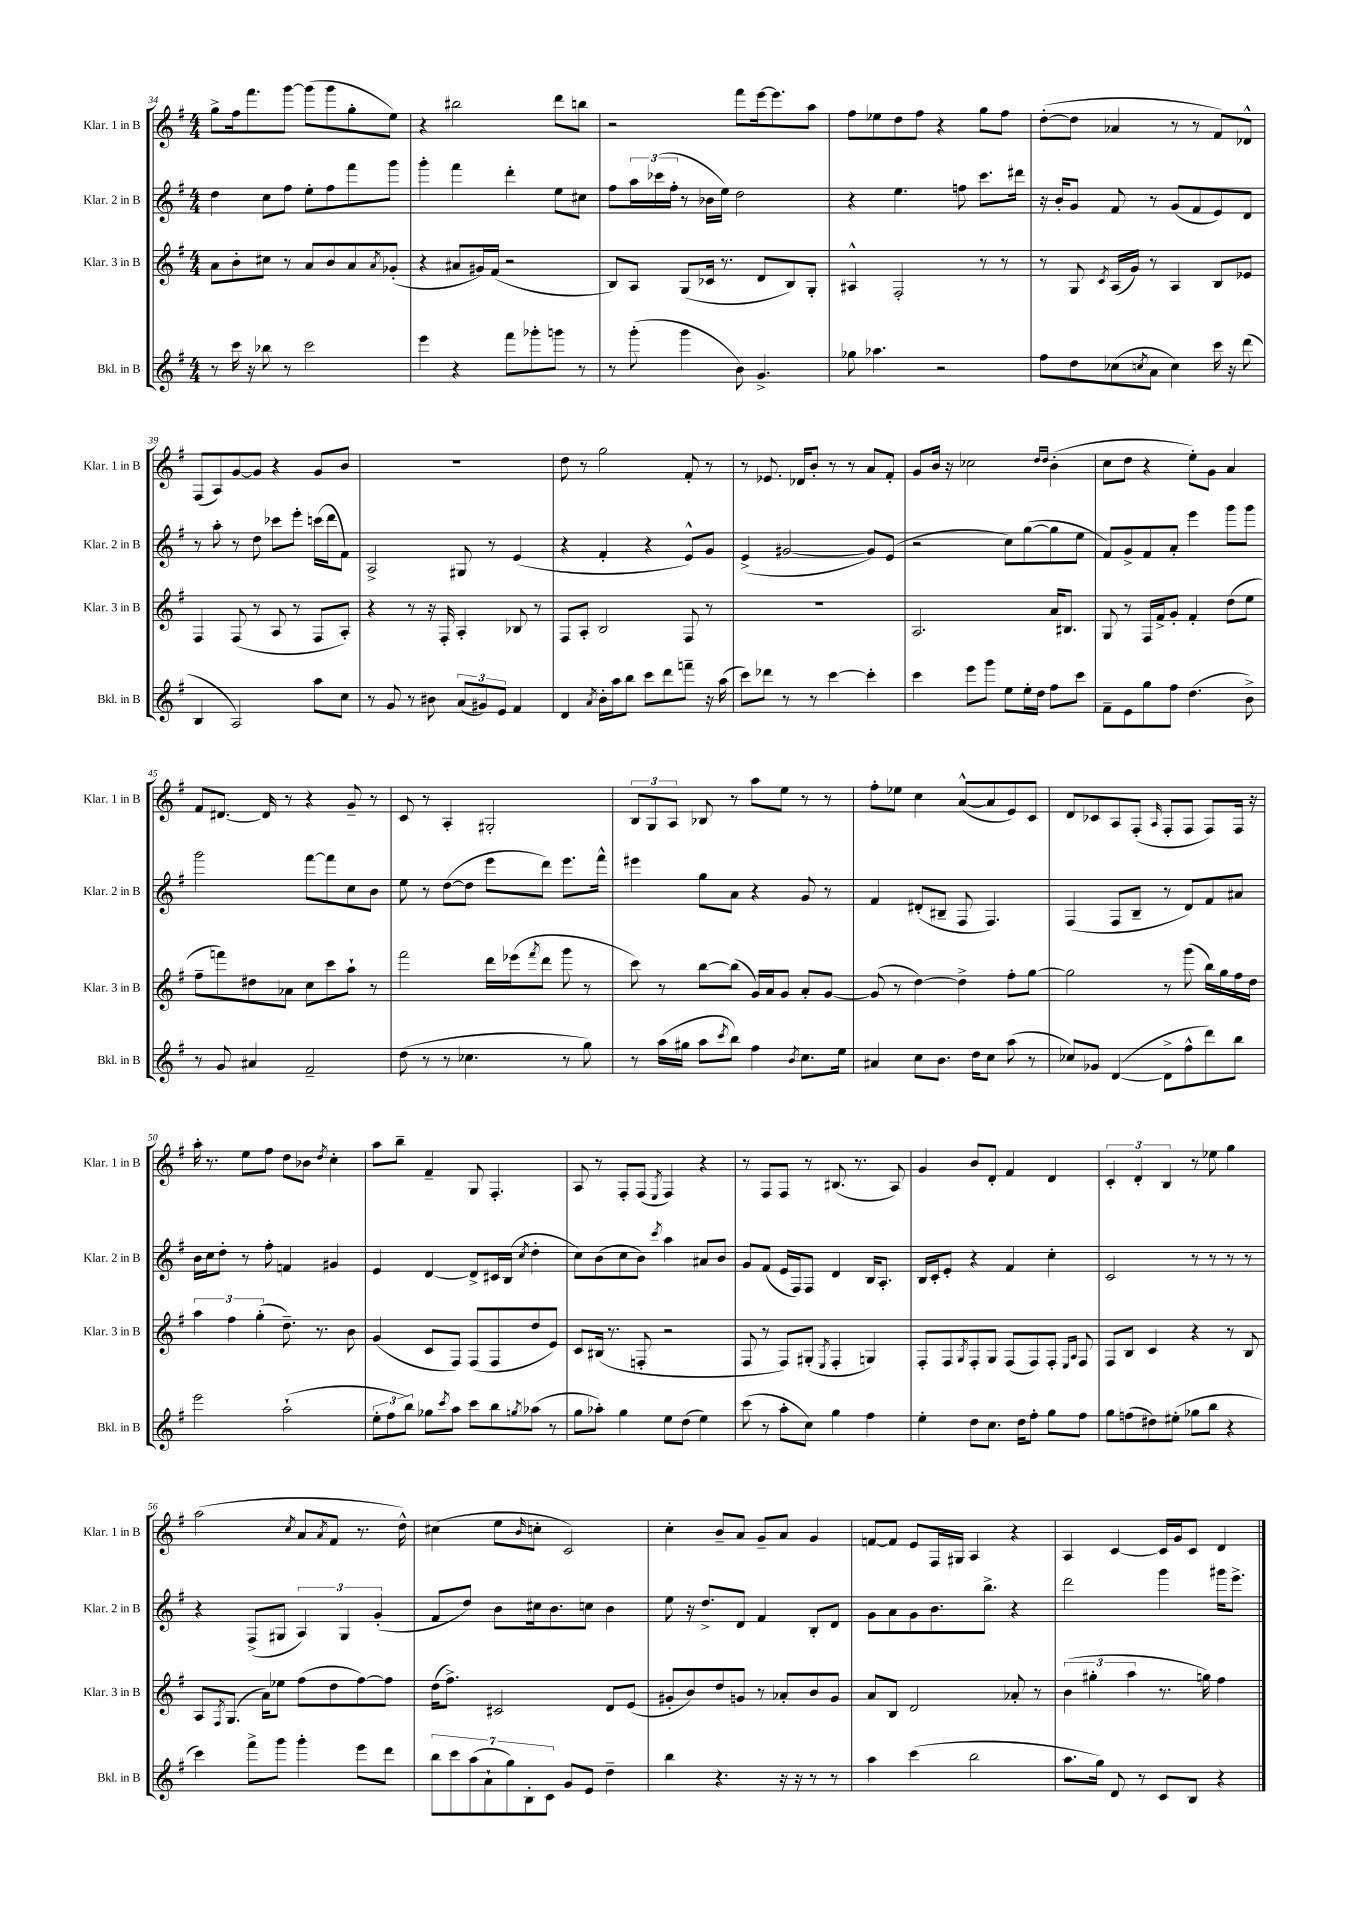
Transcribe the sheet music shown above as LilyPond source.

<<
\new StaffGroup <<
\new Staff = "s0" \with { instrumentName = "Klar. 1 in B" shortInstrumentName = "Klar. 1 in B" } {
    \clef treble \key g \major \numericTimeSignature \time 4/4
    g''8-> fis''16 fis'''8. g'''8~ g'''8( g'''8 g''8-. e''8) |
    r4 bis''2 d'''8 b''8 |
    r2 fis'''8 e'''16~ e'''8. a''8 |
    fis''8 ees''8 d''8 fis''8 r4 g''8 fis''8 |
    d''8~-.( d''8 aes'4 r8 r8 fis'8) des'8-^ |
    fis8( a8) g'8~ g'8 r4 g'8 b'8 |
    R1 |
    d''8 r8 g''2 fis'8-. r8 |
    r8 ees'8. des'16 b'8-. r8 r8 a'8 fis'8-. |
    g'8 b'16 r16 ces''2 \grace { d''16 d''16 } b'4-.( |
    c''8 d''8 r4 e''8-.) g'8 a'4 |
    fis'8 dis'8.~ dis'16 r8 r4 g'8-- r8 |
    c'8 r8 a4-. gis2-. |
    \tuplet 3/2 { b8 g8 a8 } bes8 r8 a''8 e''8 r8 r8 |
    fis''8-. ees''8 c''4 a'8~-^( a'8 e'8) c'8 |
    d'8 ces'8 a8 fis8-.( \grace { a16 } fis8-. fis8 fis8) fis16 r16 |
    a''16-. r8. e''8 fis''8 d''8 bes'8 \acciaccatura { d''8 } c''4-. |
    a''8 b''8-- fis'4-- g8 fis4.-. |
    a8 r8 fis8-. fis8( \acciaccatura { e8 } fis4) r4 |
    r8 fis8 fis8 r8 bis8.( r8. a8) |
    g'4 b'8 d'8-. fis'4 d'4 |
    \tuplet 3/2 { c'4-. d'4-. b4 } r8 ees''8 g''4 |
    a''2( \acciaccatura { c''8 } a'8 \acciaccatura { a'8 } fis'8 r8. d''16-^) |
    cis''4( e''8 \grace { b'16 } c''8-. c'2) |
    c''4-. b'8-- a'8 g'8-- a'8 g'4 |
    f'8~ f'8 e'8 fis16 gis16 a4 r4 |
    a4 c'4~ c'16 g'16 c'8 d'4 \bar "|." |
}
\new Staff = "s1" \with { instrumentName = "Klar. 2 in B" shortInstrumentName = "Klar. 2 in B" } {
    \clef treble \key g \major \numericTimeSignature \time 4/4
    d''4 c''8 fis''8 e''8-. fis''8 fis'''8 g'''8 |
    g'''4-. fis'''4 d'''4-. e''8 cis''8 |
    fis''8 \tuplet 3/2 { a''16 ces'''16( fis''16-. } r8 bes'16 e''16) d''2 |
    r4 e''4. f''8 c'''8. dis'''16 |
    r16 b'16-. g'8 fis'8 r8 g'8( fis'8 e'8) d'8 |
    r8 a''8-. r8 d''8 ces'''8 e'''8-. c'''16( d'''16 fis'8) |
    a2-> gis8 r8 e'4( |
    r4 fis'4-. r4 e'8-^) g'8 |
    e'4->( gis'2~ gis'8) e'8( |
    r2 c''8) g''8~( g''8 e''8 |
    fis'8) g'8-> fis'8 a'8-. e'''4 g'''8 g'''8 |
    g'''2 fis'''8~ fis'''8 c''8 b'8 |
    e''8 r8 d''8~( d''8 e'''8 d'''8) e'''8. fis'''16-^ |
    eis'''4 g''8 a'8 r4 g'8 r8 |
    fis'4 dis'8-.( bis8-- fis8 fis4.) |
    fis4( fis8 b8-- r8 d'8) fis'8 ais'8 |
    b'16 c''16 d''8-. r8 fis''8-. f'4 gis'4 |
    e'4 d'4~ d'8-> cis'16 b16( \acciaccatura { c''8 } d''4-. |
    c''8) b'8( c''8 b'8) \acciaccatura { c'''8 } a''4 ais'8 b'8 |
    g'8 fis'8( e'16 fis16) fis8 d'4 b16 a8.-. |
    b16 c'16-. e'8-. r4 fis'4 c''4-. |
    c'2 r8 r8 r8 r8 |
    r4 fis8->( gis8 \tuplet 3/2 { a4) gis4 g'4-.( } |
    fis'8 d''8) b'8 cis''16 b'8. c''8 b'4 |
    e''8 r16 d''8.-> d'8 fis'4 b8-. d'8 |
    g'8 a'8 g'8 b'8. b''8.-> r4 |
    d'''2 g'''4 gis'''16 e'''8.-> \bar "|." |
}
\new Staff = "s2" \with { instrumentName = "Klar. 3 in B" shortInstrumentName = "Klar. 3 in B" } {
    \clef treble \key g \major \numericTimeSignature \time 4/4
    a'8 b'8-. cis''8 r8 a'8 b'8 a'8 \acciaccatura { a'8 } ges'8-.( |
    r4 ais'8 gis'16) fis'16( r2 |
    b8) a8 g8( ces'16 r8. d'8 b8) g8-. |
    ais4-^ fis2-. r8 r8 |
    r8 g8 \acciaccatura { c'8 } a16( g'16) r8 a4 b8 ees'8 |
    fis4 fis8( r8 a8 r8 fis8 a8-.) |
    r4 r8 r16 fis16-. a4-. bes8 r8 |
    fis8 a8-. b2 fis8 r8 |
    R1 |
    a2. a'16 bis8. |
    g8 r8 fis16 fis'16-> g'8-. fis'4-. d''8( e''8 |
    fis''8-- f'''8) dis''8 aes'8 c''8 c'''8 a''8-! r8 |
    fis'''2 d'''16 ees'''16( \acciaccatura { fis'''8 } d'''8 g'''8 r8 |
    c'''8) r8 b''8~ b''8( g'16) a'16 g'8 a'8-. g'8~ |
    g'8( r8 d''4~) d''4-> fis''8-. g''8~ |
    g''2 r8 g'''8( b''16) g''16 fis''16 d''16 |
    \tuplet 3/2 { a''4 fis''4 g''4-.( } d''8.--) r8. b'8 |
    g'4( c'8 fis8) fis8( fis8 d''8 e'8) |
    c'8 bis16( r8. f8-. r2 |
    fis8 r8 fis8) gis8-.( \acciaccatura { e8 } fis4-. g4) |
    fis8-. fis8 \acciaccatura { g8 } fis8-. g8 fis8( fis8) fis8-. \grace { e16 a16 } fis8 |
    fis8 b8 c'4 r4 r8 b8 |
    a8 \acciaccatura { fis8 } g8.( a'16) ees''8 fis''8( d''8 fis''8~) fis''8 |
    d''16( fis''8.->) cis'2 d'8 e'8( |
    gis'8-. b'8) d''8 g'8 r8 aes'8-. b'8 g'8 |
    a'8 b8 d'2 aes'8-. r8 |
    \tuplet 3/2 { b'4( gis''4-. a''4 } r8. g''16) fis''4 \bar "|." |
}
\new Staff = "s3" \with { instrumentName = "Bkl. in B" shortInstrumentName = "Bkl. in B" } {
    \clef treble \key g \major \numericTimeSignature \time 4/4
    r8 c'''16 r16 bes''8 r8 c'''2 |
    e'''4 r4 fis'''8 ges'''8-. g'''8 r8 |
    r8 g'''8-.( g'''4 b'8) g'4.-> |
    ges''8 aes''4. r2 |
    fis''8 d''8 ces''8( \acciaccatura { c''8 } a'8 c''4) c'''16 r16 d'''8( |
    b4 a2) a''8 c''8 |
    r8 g'8 r8 bis'8 \tuplet 3/2 { a'8( gis'8) e'8 } fis'4 |
    d'4 \acciaccatura { a'8 } b'16-. a''16 b''8 c'''8 d'''8 f'''8-- r16 a''16( |
    c'''8) des'''8 r8 r8 c'''4~ c'''4-. |
    c'''4 e'''8 g'''8 e''8 e''16-. d''16 fis''8 c'''8 |
    fis'8-- e'8 g''8 fis''8 d''4.( b'8->) |
    r8 g'8 ais'4 fis'2-- |
    d''8( r8 r8 ces''4. r8 g''8) |
    r8 a''16( gis''16 a''8 \acciaccatura { c'''8 } b''8) fis''4 \acciaccatura { b'8 } c''8. e''16 |
    ais'4 c''8 b'8. d''16 c''8 a''8( r8 |
    ces''8) ges'8 d'4~( d'8-> fis''8-^ d'''8) b''8 |
    e'''2 a''2-!( |
    \tuplet 3/2 { e''8-. fis''8 b''8) } ges''8 \acciaccatura { c'''8 } a''8 c'''8 b''8 \acciaccatura { g''8 } aes''8( r8 |
    g''8 aes''8-.) g''4 e''8 d''8( e''4) |
    c'''8( r8 a''8-. c''8) g''4 fis''4 |
    e''4-. d''8 c''8. d''16 fis''8-. g''8 fis''8 |
    g''8 f''8( dis''8) eis''8-.( ges''8 b''8 r4 |
    c'''4) fis'''8-> g'''8 g'''4-. e'''8 d'''8 |
    \tuplet 7/4 { b''8 c'''8 a''8( a'8-! g''8) b8-. c'8 } g'8 e'8 d''4-- |
    b''4 r4. r16 r16 r8 r8 |
    a''4 c'''4( b''2 |
    a''8. g''16) d'8 r8 c'8 b8 r4 \bar "|." |
}
>>
>>
\layout { \context { \Score currentBarNumber = #34 } }
